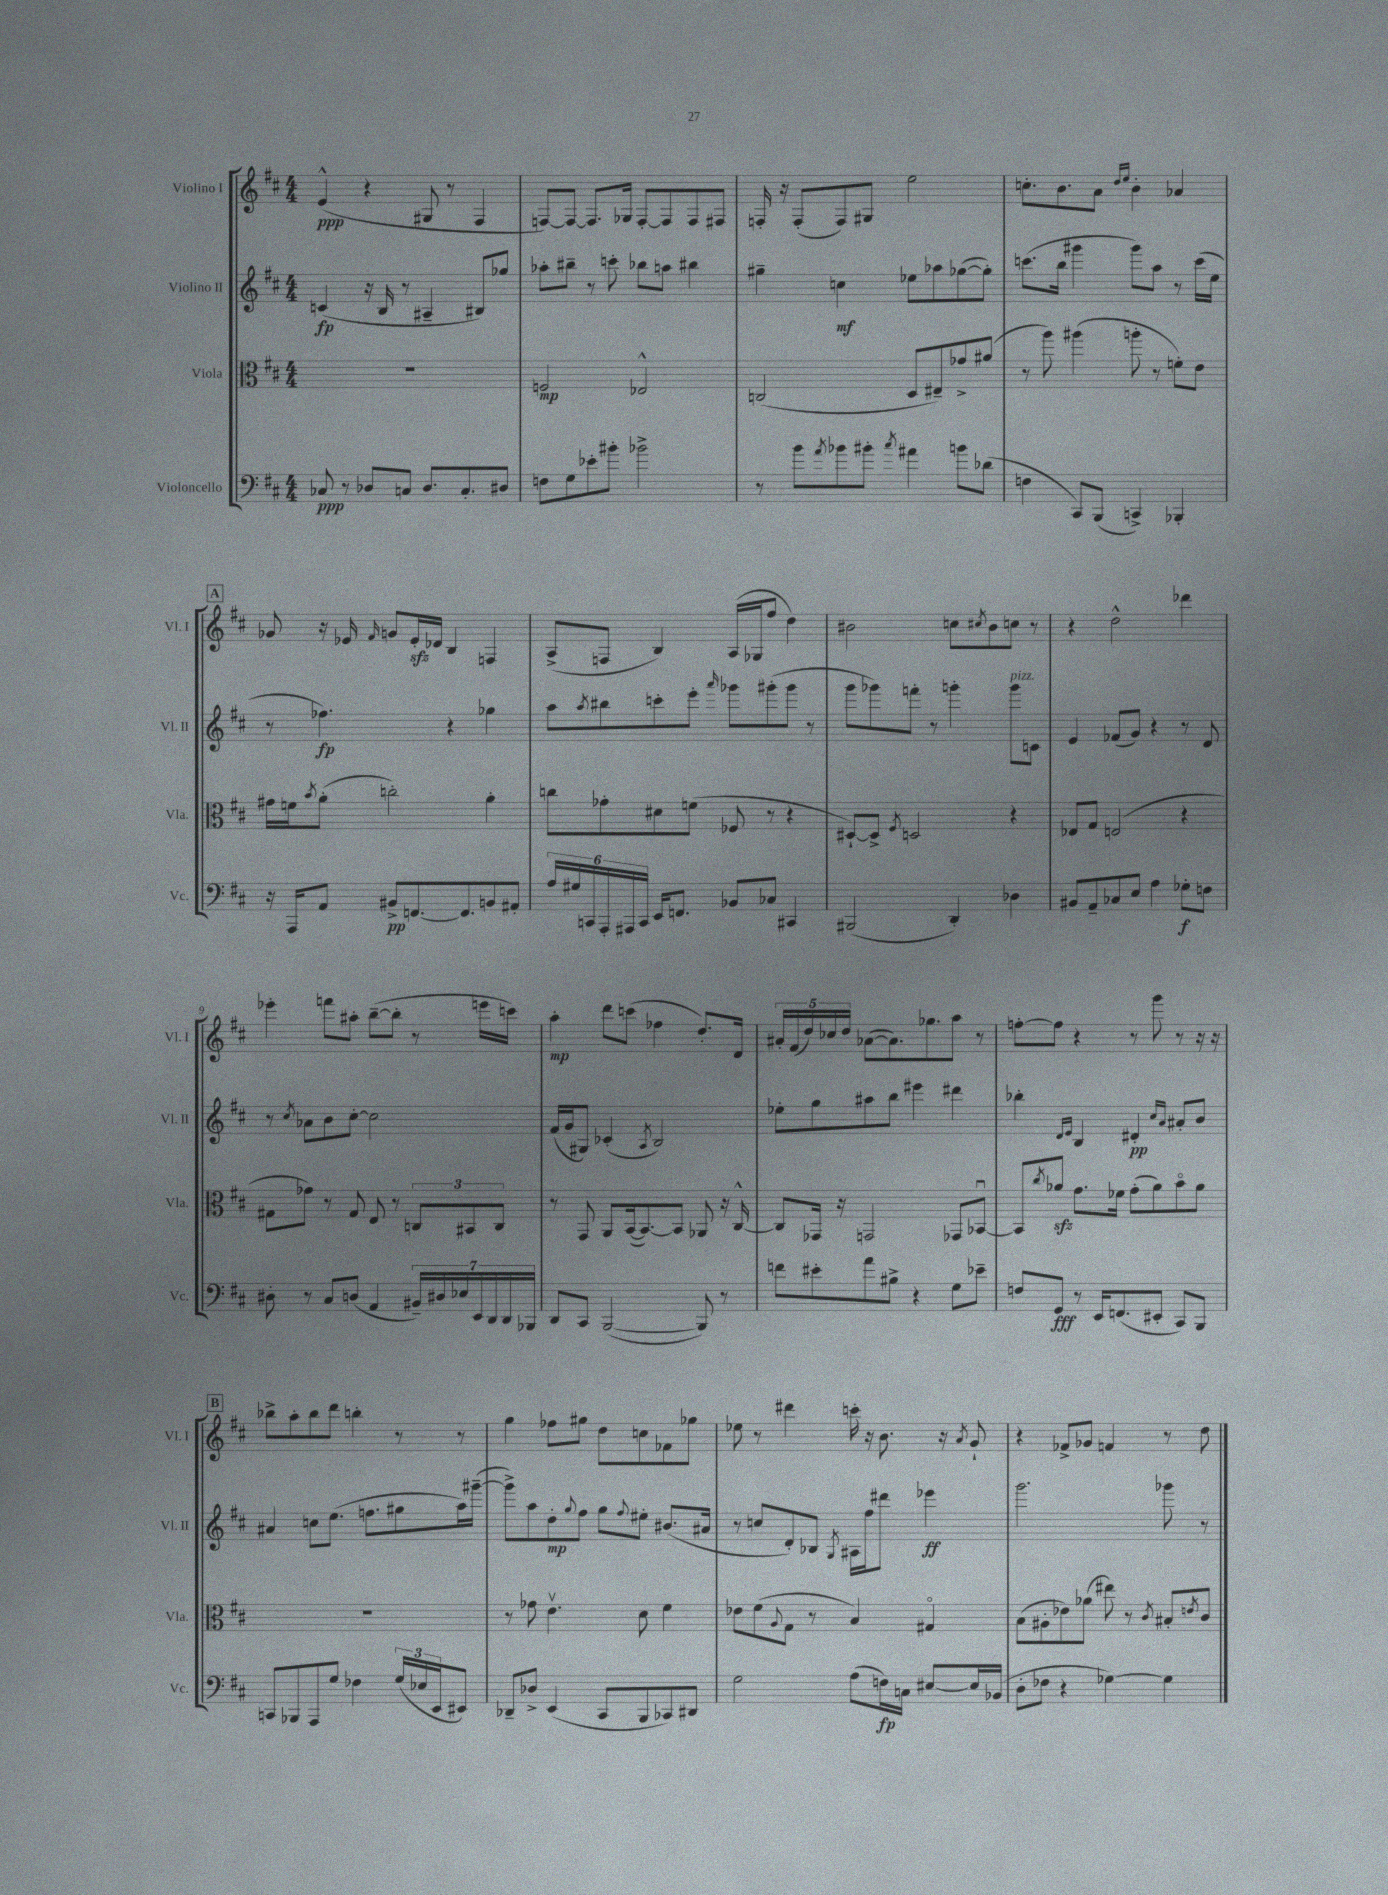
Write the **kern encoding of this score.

**kern	**kern	**kern	**kern
*staff4	*staff3	*staff2	*staff1
*clefF4	*clefC3	*clefG2	*clefG2
*k[f#c#]	*k[f#c#]	*k[f#c#]	*k[f#c#]
*M4/4	*M4/4	*M4/4	*M4/4
8C-	1r	(4c	(4e^^
8r	.	.	.
8D-	.	16r	4r
.	.	16B	.
8C	.	8r	.
8.D-	.	4A#~	8G#
.	.	.	8r
8.C'	.	.	.
.	.	8B#)	4F#
8D#	.	8gg-	.
=	=	=	=
8F	2F	8aa-'	[8F)
8G	.	8bb#~	8F_
8e-'	.	8r	8.F]
8b#'	.	8ccc'	.
.	.	.	16G-
2b-^	2E-^^	8bb-	[8F'
.	.	8aa	8F]
.	.	4bb#	8F
.	.	.	8F#
=	=	=	=
8r	(2C	4gg#~	16F'
.	.	.	16r
8b	.	.	(8F'
8qa	.	.	.
8b-	.	4cc	8F)
8b#'	.	.	8G#
8qcc#	.	.	.
4a#	8D	8ee-	2ee
.	8E#~)	8aa-	.
8b	8g-^	([8gg-	.
(8d-	(8a#	8gg-'])	.
=	=	=	=
4F	8r	(8.ccc	8.cc'
.	8aa)	.	.
.	.	16bb	8.b
8CC#)	(4aa#	4ggg#	.
(8BBB	.	.	8a
.	.	.	16qqdd
.	.	.	16qqee
4CC^)	8aa'	8ggg#)	4b'
.	8r	8aa	.
4BBB-'	8f')	8r	4a-
.	8e	(16ccc	.
.	.	16ee	.
=	=	=	=
16r	16g#	8r	8g-
16AAA	16f	.	.
.	8qb	.	.
8AA	(8a'	4.ff-)	16r
.	.	.	16e-
.	.	.	16qqf#
8BB#^	2cc')	.	8g
[8.FF	.	.	16e-'
.	.	.	16d-
.	.	4r	4B
8.FF]	.	.	.
8BB	4a'	4gg-	4F
8AA#'	.	.	.
=	=	=	=
24A	8cc	8aa	(8A^
24G#	.	.	.
24CC	.	.	.
.	.	8qaa	.
24AAA'	8g-'	8bb#	8F
24AAA#	.	.	.
24CC	.	.	.
16EE	8d#	8ccc'	4B)
8.FF	.	.	.
.	(8f	8eee'	.
.	.	16qqaaa	.
8BB-	8F-	8ggg-	(16A
.	.	.	16G-
8C-	8r	(8ggg#'	8ff#
4CC#	4r	8ggg#	4dd)
.	.	8r	.
=	=	=	=
(2BBB#	[8D#`)	8ggg	2b#
.	8D#^]	8ggg-)	.
.	8qF#	.	.
.	2D	8fff'	.
.	.	8r	.
4DD')	.	4ggg'	8cc
.	.	.	8qcc#
.	.	.	8b#
4D-	4r	8ggg	8cc
.	.	8c	8r
=	=	=	=
8BB#	8E-	4e	4r
8AA~	8G	.	.
8C-	(2E	(8f-	2dd^^
8E	.	8g)	.
4A	.	4r	.
8G-'	4r	8r	4ddd-
8F	.	8d	.
=	=	=	=
8D#'	8G#	8r	4eee-'
.	.	8qcc#	.
8r	8g-)	8a-	.
8C#	8r	8b	8fff
(8D	8G#	[8cc#'	8aa#'
4AA	8E	2cc#]	([8bb~
.	8r	.	8bb']
28BB#~)	12C	.	8r
28D#	.	.	.
28E-	.	.	.
.	12BB#	.	.
28EE	.	.	.
.	.	.	16eee
28DD	.	.	.
.	12C	.	.
28DD	.	.	.
.	.	.	16ccc)
28BBB-	.	.	.
=	=	=	=
8DD	8r	(16f#	4aa'
.	.	16g	.
8CC#	8GG	8G#)	.
([2BBB	8AA	(4c-'	8ddd
.	([16BB	.	(8ccc
.	8.BB_)	.	.
.	.	8qA	.
.	.	2B)	4ff-
.	8BB]	.	.
8BBB])	8AA-	.	8.dd')
8r	16r	.	.
.	[16C#^^	.	16d
=	=	=	=
8f	8C#]	8ee-'	20a#'
.	.	.	(20f#
.	.	.	20dd)
8e#'	16GG-	8gg	.
.	.	.	20cc-
.	16r	.	.
.	.	.	20dd
8a	2GG	8aa#	([8a-
8B#^	.	8bb	8.a-])
4r	.	4eee#	.
.	.	.	8.gg-
8G	8GG-	4ddd#	8aa
8e-~	[8BB-u	.	8r
=	=	=	=
8F	8BB-]	4bb-'	[8ff'
.	8qcc#	.	.
8GG	8a-	.	8ff]
.	.	16qqd	.
.	.	16qqe	.
8r	8.g	4B	4r
16EE	.	.	.
(8.FF	16f-	.	.
.	(8g'	4d#'	8r
8EE#'	8a-)	.	8ggg
.	.	16qqcc#	.
.	.	16qqa	.
8CC#)	8bo	8a#'	8r
8BBB	8a-	8b	16r
.	.	.	16r
=	=	=	=
8CC	1r	4a#	8bb-^
8BBB-	.	.	8aa'
8AAA	.	8cc	8bb-
8G	.	(8.ee	8ddd
4F-	.	.	4bb'
.	.	8.ff	.
(24G	.	8gg#	8r
24E-	.	.	.
24EE	.	.	.
8EE#)	.	16aa)	8r
.	.	([16ggg#~	.
=	=	=	=
8DD-~	8r	8ggg#^])	4gg
8D-^	8g-	8aa	.
(4EE	4.ev	8dd'	8ff-
.	.	8qqgg	.
.	.	8ff#	8gg#
8CC#	.	8gg	8dd
.	.	8qqff#	.
8BBB	8d	8ee#'	8cc
8CC-)	4f#	(8.b#	8f-
8DD#	.	.	8gg-
.	.	16a#	.
=	=	=	=
2G	8e-	8r	8ee-
.	(8f#	8cc	8r
.	8qqA	.	.
.	8G	8d')	4ddd#
.	8r	8B-	.
.	.	8qG	.
(8A	4B)	16A#	16ccc'
.	.	16ff#	16r
16F)	.	8ddd#	8.b
16C	.	.	.
[8E#	4G#o	4eee-	.
.	.	.	16r
.	.	.	8qa
16E#]	.	.	8g`
(16BB-	.	.	.
=	=	=	=
8D'	(8B	2.ggg	4r
8F-	8A#'	.	.
4r	8e-)	.	8f-^
.	(8a-	.	8g-
[4G-)	8ee#)	.	4f
.	8r	.	.
.	8qc#	.	.
4G-]	8B#'	8ggg-	8r
.	8qe	.	.
.	8c#	8r	8dd
==	==	==	==
*-	*-	*-	*-
